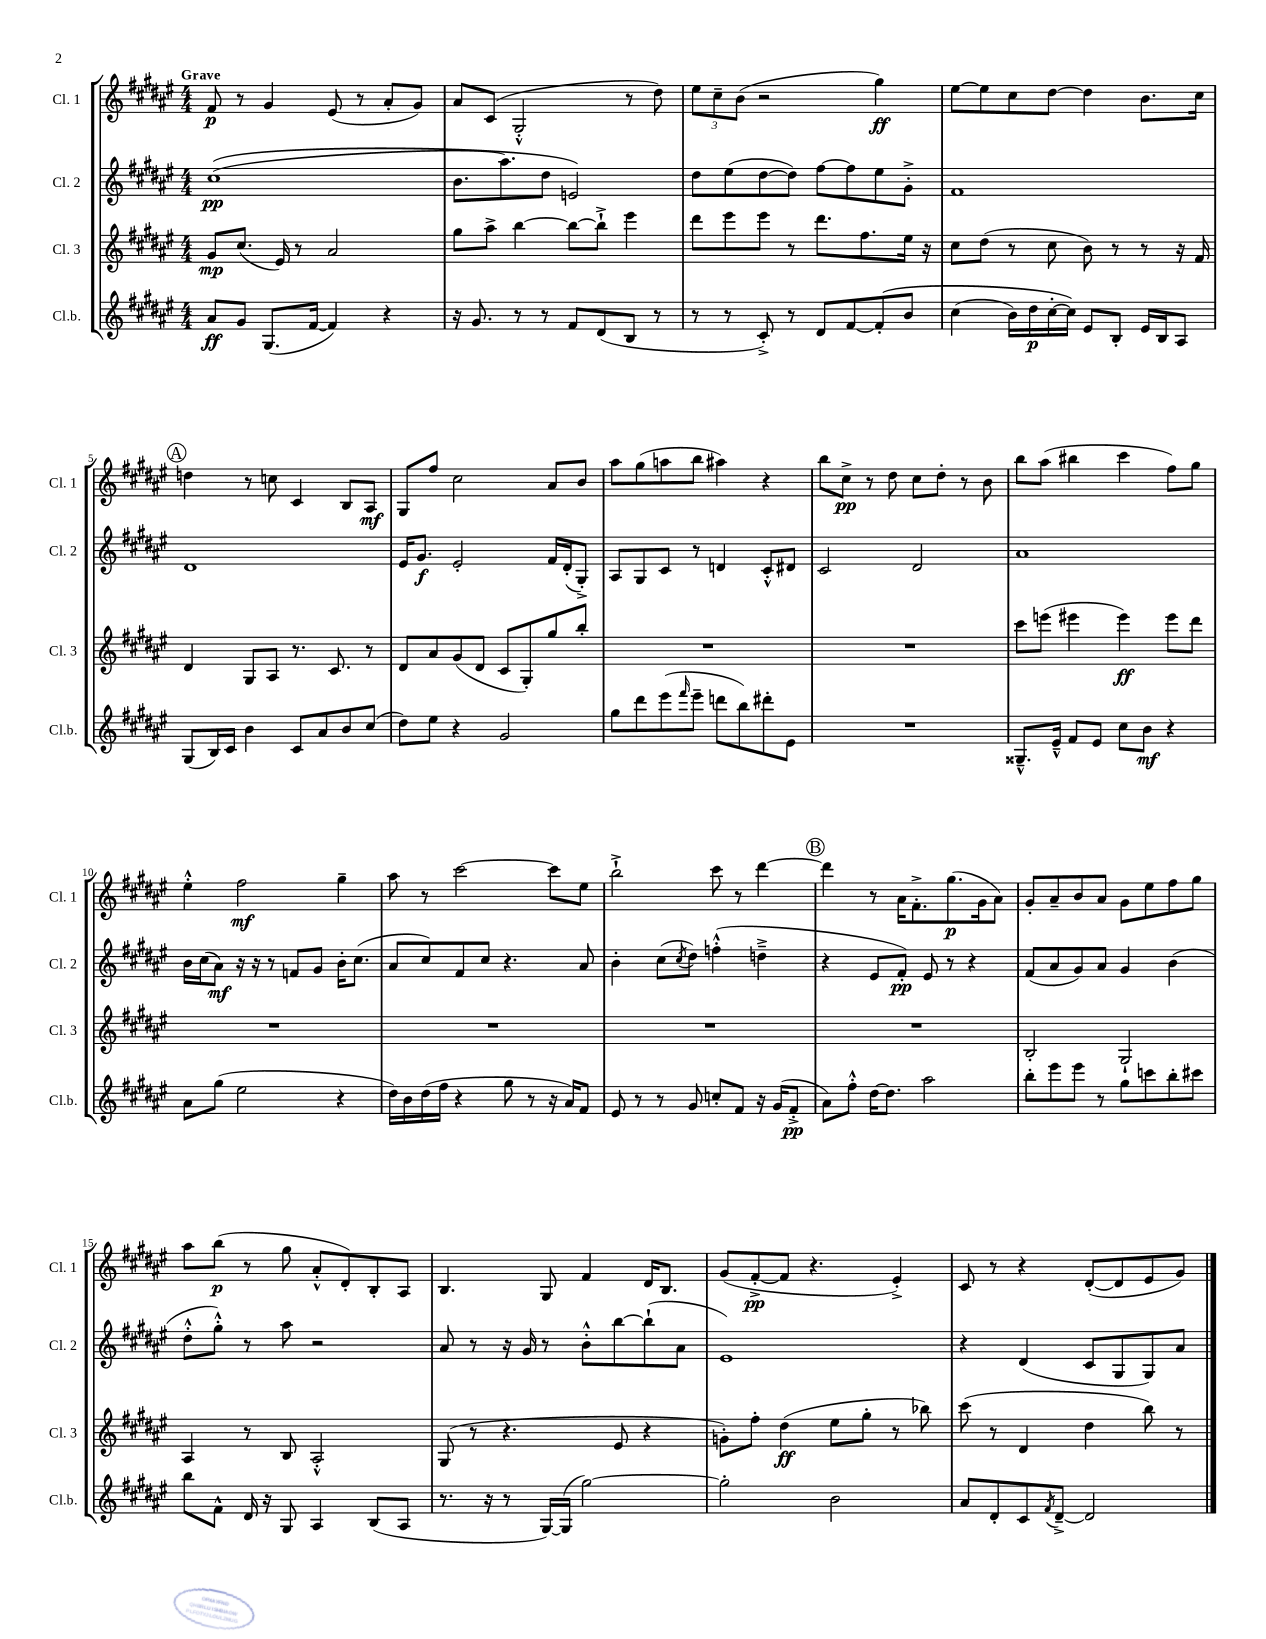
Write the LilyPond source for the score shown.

<<
\new StaffGroup <<
\new Staff = "s0" \with { instrumentName = "Cl. 1" shortInstrumentName = "Cl. 1" } {
    \clef treble \key fis \major \numericTimeSignature \time 4/4 \tempo "Grave"
    fis'8\p r8 gis'4 eis'8( r8 ais'8-. gis'8) |
    ais'8 cis'8( gis2-.-^ r8 dis''8) |
    \tuplet 3/2 { eis''8 cis''8-- b'8( } r2 gis''4\ff) |
    eis''8~ eis''8 cis''8 dis''8~ dis''4 b'8. cis''16 |
    \mark \markup { \circle "A" } d''4 r8 c''8 cis'4 b8 ais8\mf |
    gis8 fis''8 cis''2 ais'8 b'8 |
    ais''8 gis''8( a''8 b''8 ais''4) r4 |
    b''8 cis''8->\pp r8 dis''8 cis''8 dis''8-. r8 b'8 |
    b''8 ais''8( bis''4 cis'''4 fis''8) gis''8 |
    eis''4-.-^ fis''2\mf gis''4-- |
    ais''8 r8 cis'''2~ cis'''8 eis''8 |
    b''2-!-> cis'''8 r8 dis'''4~ |
    \mark \markup { \circle "B" } dis'''4 r8 ais'16 fis'8.-.-> gis''8.\p( gis'16 ais'8) |
    gis'8-. ais'8-- b'8 ais'8 gis'8 eis''8 fis''8 gis''8 |
    ais''8 b''8\p( r8 gis''8 ais'8-.-^ dis'8-.) b8-. ais8 |
    b4. gis8 fis'4 dis'16 b8. |
    gis'8( fis'8~-.->\pp fis'8 r4. eis'4-.->) |
    cis'8 r8 r4 dis'8~-.( dis'8 eis'8 gis'8) \bar "|." |
}
\new Staff = "s1" \with { instrumentName = "Cl. 2" shortInstrumentName = "Cl. 2" } {
    \clef treble \key fis \major \numericTimeSignature \time 4/4
    cis''1\pp(\( |
    b'8. ais''8.) dis''8 e'2\) |
    dis''8 eis''8( dis''8~ dis''8) fis''8~ fis''8 eis''8 gis'8-.-> |
    fis'1 |
    \mark \markup { \circle "A" } dis'1 |
    eis'16 gis'8.\f eis'2-. fis'16 dis'16-.( gis8-.->) |
    ais8 gis8 cis'8 r8 d'4 cis'8-.-^ dis'8 |
    cis'2 dis'2 |
    ais'1 |
    b'16 cis''16( ais'8\mf) r16 r16 r8 f'8 gis'8 b'16-. cis''8.( |
    ais'8 cis''8) fis'8 cis''8 r4. ais'8 |
    b'4-. cis''8( \acciaccatura { cis''8 } dis''8) f''4-.-^( d''4---> |
    \mark \markup { \circle "B" } r4 eis'8 fis'8-.\pp) eis'8 r8 r4 |
    fis'8( ais'8 gis'8) ais'8 gis'4 b'4( |
    dis''8-.-^ gis''8-.-^) r8 ais''8 r2 |
    ais'8 r8 r16 gis'16 r8 b'8-.-^ b''8~ b''8-!( ais'8 |
    eis'1) |
    r4 dis'4( cis'8 gis8 gis8) ais'8 \bar "|." |
}
\new Staff = "s2" \with { instrumentName = "Cl. 3" shortInstrumentName = "Cl. 3" } {
    \clef treble \key fis \major \numericTimeSignature \time 4/4
    gis'8\mp cis''8.( eis'16) r8 ais'2 |
    gis''8 ais''8-> b''4~ b''8~ b''8-!-> eis'''4 |
    dis'''8 eis'''8 eis'''8 r8 dis'''8. fis''8. eis''16 r16 |
    cis''8 dis''8( r8 cis''8 b'8) r8 r8 r16 fis'16 |
    \mark \markup { \circle "A" } dis'4 gis8 ais8 r8. cis'8. r8 |
    dis'8 ais'8 gis'8( dis'8 cis'8 gis8-.) gis''8 b''8-. |
    R1 |
    R1 |
    cis'''8 e'''8( eis'''4 eis'''4\ff) eis'''8 dis'''8 |
    R1 |
    R1 |
    R1 |
    \mark \markup { \circle "B" } R1 |
    b2-. gis2-! |
    ais4 r8 b8 ais2-.-^ |
    gis8( r8 r4. eis'8 r4 |
    g'8-.) fis''8-. dis''4\ff( eis''8 gis''8-. r8 bes''8) |
    cis'''8( r8 dis'4 dis''4 b''8) r8 \bar "|." |
}
\new Staff = "s3" \with { instrumentName = "Cl.b." shortInstrumentName = "Cl.b." } {
    \clef treble \key fis \major \numericTimeSignature \time 4/4
    ais'8\ff gis'8 gis8.( fis'16~ fis'4) r4 |
    r16 gis'8. r8 r8 fis'8 dis'8( b8 r8 |
    r8 r8 cis'8-.->) r8 dis'8 fis'8~ fis'8-.\( b'8 |
    cis''4( b'16) dis''16\p cis''16~-. cis''16\) eis'8 b8-. eis'16 b16 ais8 |
    \mark \markup { \circle "A" } gis8( b16) cis'16 b'4 cis'8 ais'8 b'8 cis''8( |
    dis''8) eis''8 r4 gis'2 |
    gis''8 dis'''8 eis'''8( \grace { fis'''16 } eis'''8-- d'''8 b''8) dis'''8-. eis'8 |
    R1 |
    gisis8.---^ eis'16---^ fis'8 eis'8 cis''8 b'8\mf r4 |
    ais'8 gis''8( eis''2 r4 |
    dis''16) b'16 dis''16( fis''16 r4 gis''8 r8 r16 ais'16) fis'8 |
    eis'8 r8 r8 gis'8 c''8-. fis'8 r16 gis'16( fis'8-.->\pp |
    \mark \markup { \circle "B" } ais'8) fis''8-.-^ dis''16~ dis''8. ais''2 |
    b''8-. eis'''8 eis'''8 r8 gis''8 c'''8 b''8-. cis'''8 |
    b''8 fis'8-^ dis'16 r16 gis8 ais4 b8( ais8 |
    r8. r16 r8 gis16~) gis16( gis''2~) |
    gis''2-. b'2 |
    ais'8 dis'8-. cis'8 \acciaccatura { fis'8 } dis'8~---> dis'2 \bar "|." |
}
>>
>>
